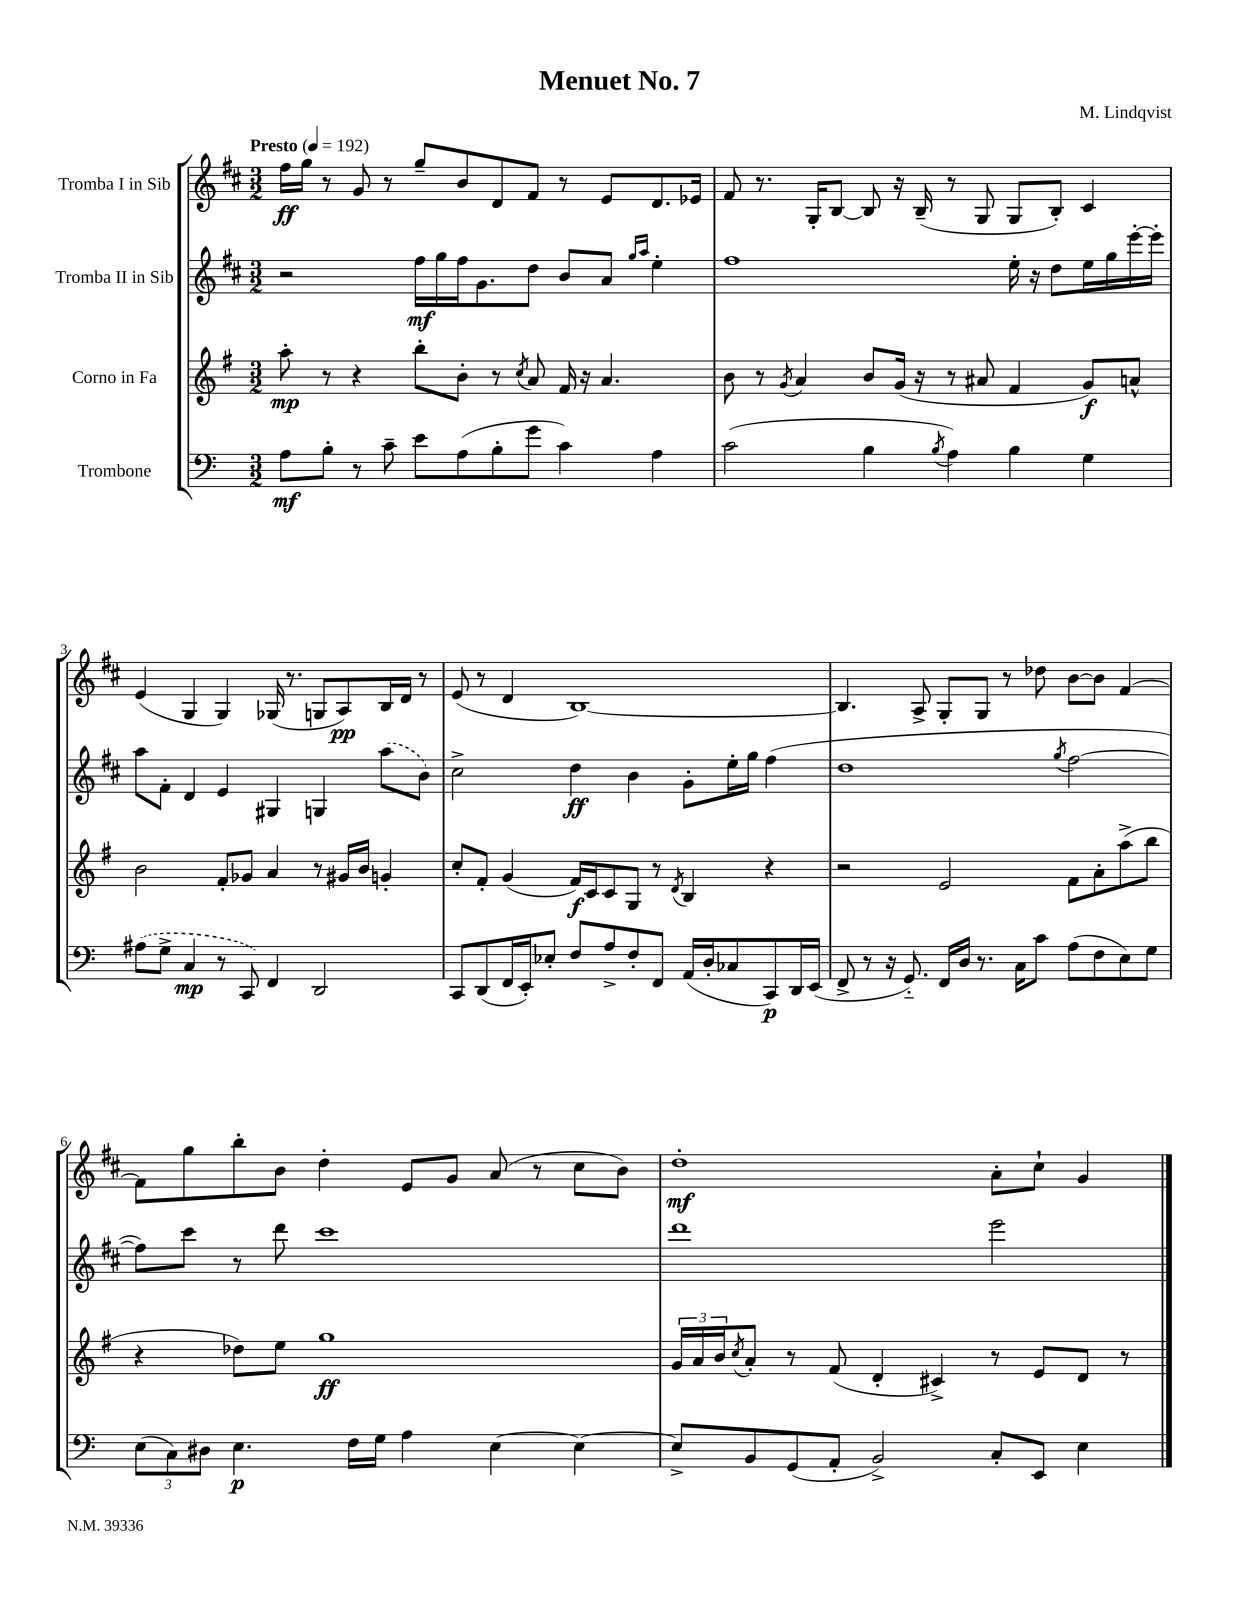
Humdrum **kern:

**kern	**kern	**kern	**kern
*staff4	*staff3	*staff2	*staff1
*clefF4	*clefG2	*clefG2	*clefG2
*k[]	*k[f#]	*k[f#c#]	*k[f#c#]
*M3/2	*M3/2	*M3/2	*M3/2
*MM192	*MM192	*MM192	*MM192
8A\L	8aa'\	2r	16ff#\LL
.	.	.	16gg\JJ
8B'\J	8r	.	8r
8r	4r	.	8g/
8c~\	.	.	8r
8e\L	8bb'\L	16ff#\LL	8gg~/L
.	.	16gg\	.
(8A\	8b'\J	16ff#\J	8b/
.	.	8.g\	.
8B'\	8r	.	8d/
.	8qcc/	.	.
8g\J	8a/	8dd\J	8f#/J
4c\)	16f#/	8b/L	8r
.	16r	.	.
.	4.a/	8a/J	8e/L
.	.	16qqgg/LL	.
.	.	16qqaa/JJ	.
4A\	.	4ee'\	8.d/
.	.	.	16e-/Jk
=	=	=	=
(2c\	8b\	1ff#	8f#/
.	8r	.	8.r
.	8qg/	.	.
.	4a/	.	.
.	.	.	16G'/LK
.	.	.	[8B/J
4B\	8b/L	.	8B/]
.	(16g/Jk	.	16r
.	16r	.	(16B~/
8qB/	.	.	.
4A\)	8r	.	8r
.	8a#/	.	8G/
4B\	4f#/	16ee'\	8G/L
.	.	16r	.
.	.	8dd\L	8B'/J)
4G\	8g/L)	16ee\L	4c#/
.	.	16gg\	.
.	8a^^/J	[16eee'\	.
.	.	16eee'\]JJ	.
=	=	=	=
(8A#\L	2b\	8aa\L	(4e/
8G^\J	.	8f#'\J	.
4C/	.	4d/	4G/
8r	8f#'/L	4e/	4G/)
8CC/)	8g-/J	.	.
4FF/	4a/	4G#/	(16G-/
.	.	.	8.r
2DD/	8r	4G/	8G/L
.	16g#/LL	.	8A/)
.	16b/JJ	.	.
.	4g'/	(8aa\L	16B/L
.	.	.	16d/JJ
.	.	8b\J)	8r
=	=	=	=
8CC/L	8cc'/L	2cc#^\	(8e/
(8DD/	8f#'/J	.	8r
16FF/L	(4g/	.	4d/
16EE'/J)	.	.	.
8E-'/J	.	.	.
8F/L	16f#/LL)	4dd\	[1B)
.	16c/J	.	.
8A^/	8c/	.	.
8F'/	8G/J	4b\	.
8FF/J	8r	.	.
.	8qd/	.	.
(16AA/LL	4B/	8g'\L	.
16D'/J	.	.	.
8C-/	.	16ee'\L	.
.	.	16gg\JJ	.
8CC/)	4r	(4ff#\	.
16DD/L	.	.	.
(16EE/JJ	.	.	.
=	=	=	=
8FF^/	2r	1dd	4.B/]
8r	.	.	.
16r	.	.	.
8.GG'~/)	.	.	.
.	.	.	8A^/
16FF/LL	2e/	.	8G'/L
16D/JJ	.	.	.
8.r	.	.	8G/J
.	.	.	8r
16C\LK	.	.	.
8c\J	.	.	8dd-\
.	.	8qgg/	.
(8A\L	8f#\L	[2ff#\	[8b\L
8F\	8a'\	.	8b\]J
8E\)	(8aa^\	.	[4f#/
8G\J	8bb\J	.	.
=	=	=	=
(12E\L	4r	8ff#\]L)	8f#\]L
12C\)	.	.	.
.	.	8ccc#\J	8gg\
12D#\J	.	.	.
4.E\	8dd-\L)	8r	8bb'\
.	8ee\J	8ddd\	8b\J
.	1gg	1ccc#	4dd'\
16F\LL	.	.	.
16G\JJ	.	.	.
4A\	.	.	8e/L
.	.	.	8g/J
[4E\	.	.	(8a/
.	.	.	8r
4E\_	.	.	8cc#\L
.	.	.	8b\J)
=	=	=	=
8E^/]L	24g/LL	1ddd	1dd'
.	24a/	.	.
.	24b/J	.	.
.	8qcc/	.	.
8BB/	8a'/J	.	.
(8GG/	8r	.	.
8AA'/J	(8f#/	.	.
2BB^/)	4d'/	.	.
.	4c#^/)	.	.
8C'/L	8r	2eee\	8a'\L
8EE/J	8e/L	.	8cc#`\J
4E\	8d/J	.	4g/
.	8r	.	.
==	==	==	==
*-	*-	*-	*-
